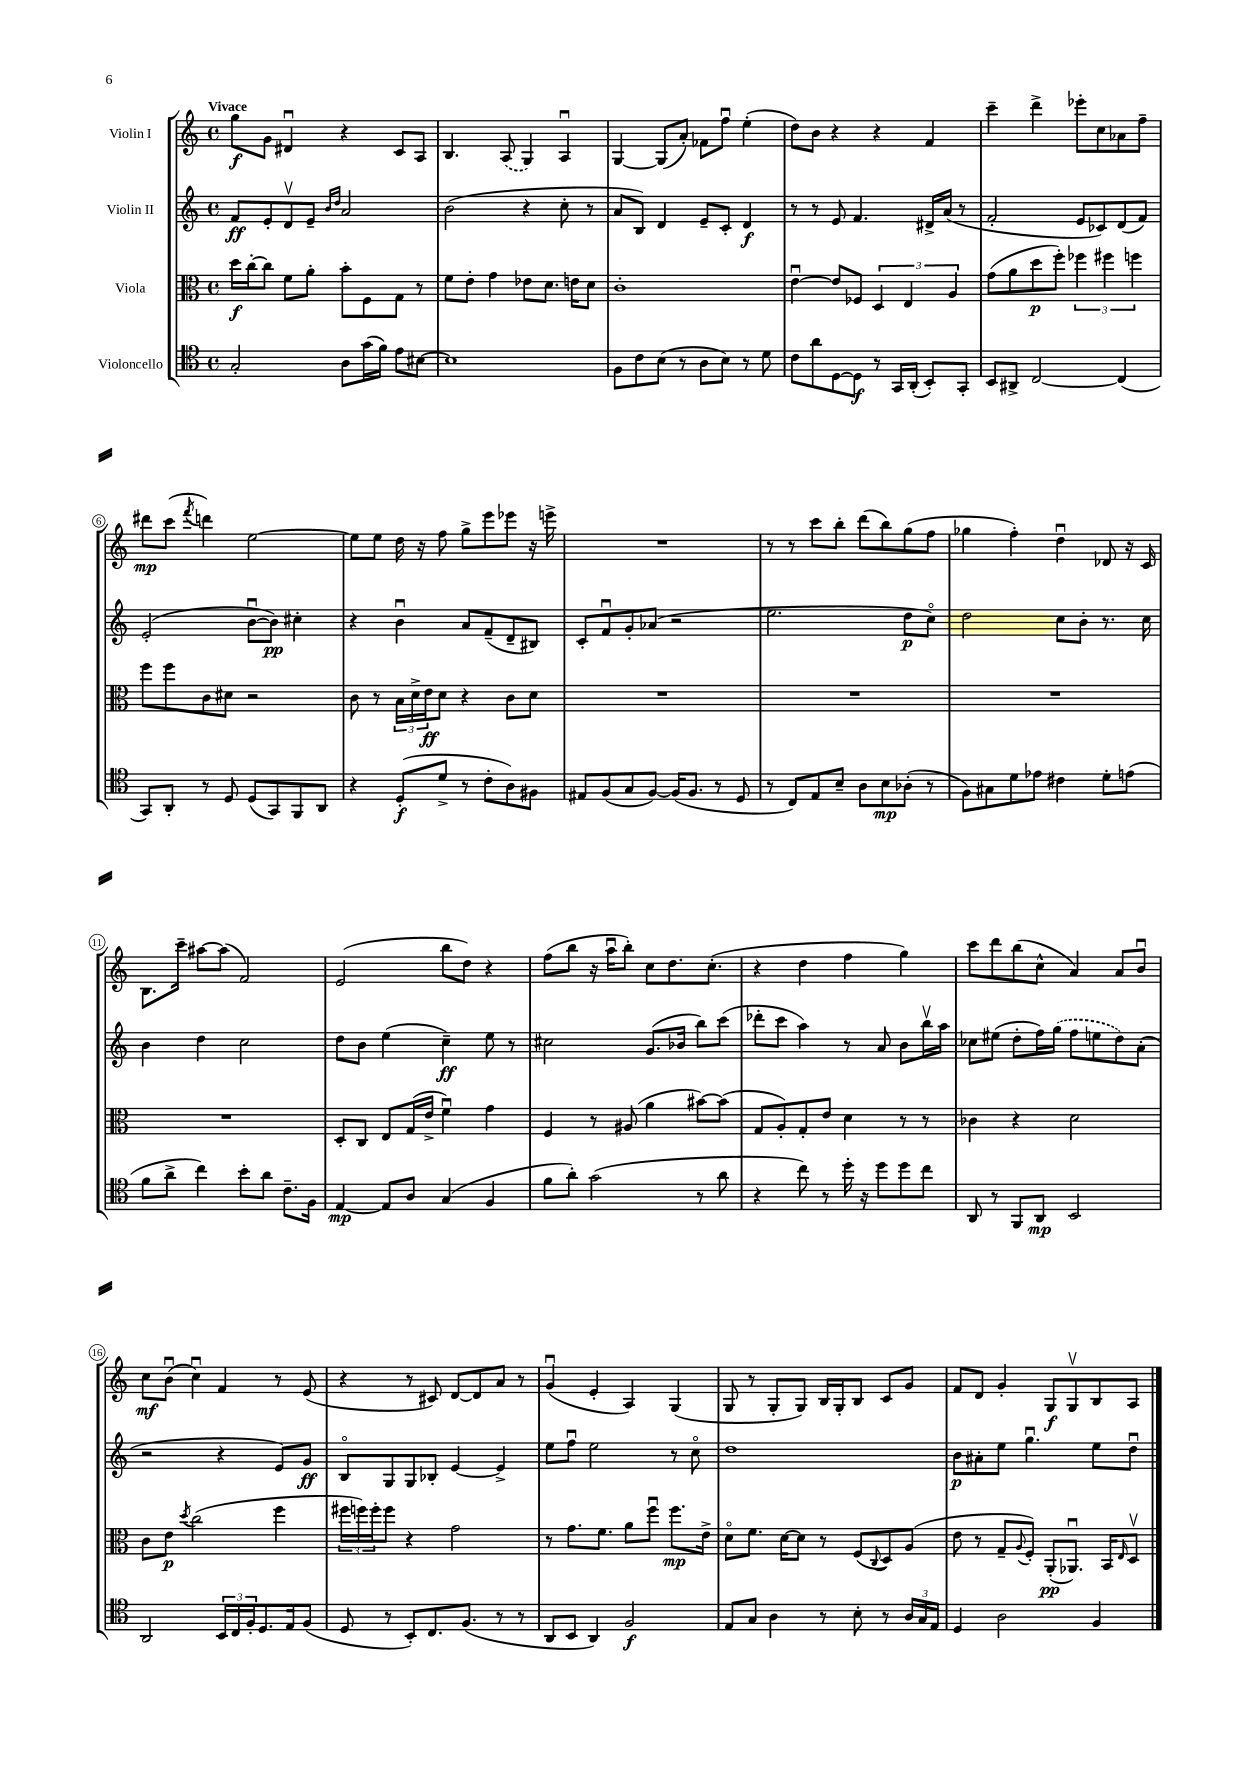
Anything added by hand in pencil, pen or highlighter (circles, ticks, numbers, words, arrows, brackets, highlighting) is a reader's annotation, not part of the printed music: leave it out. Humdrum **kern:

**kern	**kern	**kern	**kern
*staff4	*staff3	*staff2	*staff1
*clefC4	*clefC3	*clefG2	*clefG2
*k[]	*k[]	*k[]	*k[]
*M4/4	*M4/4	*M4/4	*M4/4
*met(c)	*met(c)	*met(c)	*met(c)
2G'	16dd	8f	8gg
.	[16cc'	.	.
.	8cc]	8e'	8g
.	8f	8dv	4d#u
.	8a'	8e~	.
.	.	16qqb	.
.	.	16qqdd	.
8A	8b'	2a	4r
(16g	8F	.	.
16f)	.	.	.
8e	8G	.	8c
[8B#	8r	.	8A
=	=	=	=
1B#]	8f	(2b	4.B
.	8e'	.	.
.	4g	.	.
.	.	.	(8A
.	8e-	4r	4G)
.	8.d	.	.
.	.	8cc'	4Au
.	16e	.	.
.	8d	8r	.
=	=	=	=
8F	1c'	8a	[4G
8c	.	8B)	.
(8B	.	4d	(8G]
8r	.	.	8a')
8A	.	8e~	8f-
8B)	.	8c'	8ffu
8r	.	4d	(4ee'
8d	.	.	.
=	=	=	=
8c	[4eu	8r	8dd)
8a	.	8r	8b
[8D	8e]	8e	4r
8D]	8F-	4.f	.
8r	6D	.	4r
16GG	.	.	.
.	6E	.	.
(16AA'	.	.	.
8BB')	.	16d#^	4f
.	.	(16a	.
.	6A	.	.
8GG'	.	8r	.
=	=	=	=
8BB	(8g	2f'	4ccc~
8AA#^	8a	.	.
[2C	8dd	.	4ddd^
.	8ff')	.	.
.	6ff-	8e	8eee-'
.	.	8c-)	8cc
.	6ff#	.	.
(4C]	.	(8d	8a-
.	6ff	.	.
.	.	8f)	8ff~
=	=	=	=
8GG)	8ff	(2e'	8ddd#
8AA'	8ff	.	(8ccc
.	.	.	8qfff
8r	8c	.	4ddd)
8D	8d#	.	.
(8D	2r	[8bu	[2ee
8GG)	.	8b])	.
8FF	.	4cc#'	.
8AA	.	.	.
=	=	=	=
4r	8c	4r	8ee]
.	8r	.	8ee
(8D'	24B	4bu	16dd
.	24d^	.	.
.	.	.	16r
.	24e	.	.
8d^	8d	.	8ff
8r	4r	8a	8gg^
8c'	.	(8f~	8eee
8A)	8c	8d~	8eee-
8F#	8d	8B#)	16r
.	.	.	16eee^
=	=	=	=
8E#	1r	8c'	1r
(8F	.	8fu	.
8G	.	8g'	.
[8F)	.	(8a-	.
(16F]	.	2r	.
8.F	.	.	.
8r	.	.	.
8D	.	.	.
=	=	=	=
8r	1r	2.ee	8r
8C)	.	.	8r
8E	.	.	8ccc
8B~	.	.	8bb'
8A	.	.	(8ddd
8B	.	.	8bb)
(8A-'	.	8dd	(8gg
8r	.	8cco)	8ff
=	=	=	=
8F)	1r	2dd	4gg-
8G#	.	.	.
8d	.	.	4ff')
8e-	.	.	.
4c#	.	8cc	4ddu
.	.	8b'	.
8d'	.	8.r	8d-
(8e	.	.	16r
.	.	16cc	16c
=	=	=	=
8f	1r	4b	8.B
8a^	.	.	.
.	.	.	16ccc~
4cc)	.	4dd	[8aa#
.	.	.	(8aa#]
8b'	.	2cc	2f)
8a	.	.	.
8.c~	.	.	.
16F	.	.	.
=	=	=	=
[4E	8D'	8dd	(2e
.	8C	8b	.
8E]	8E	(4ee	.
8A	(16G	.	.
.	16e^	.	.
(4G	4fu)	4cc~)	8bb
.	.	.	8dd)
4F	4g	8ee	4r
.	.	8r	.
=	=	=	=
8f	4F	2cc#	(8ff
8a')	.	.	8bb
(2g	8r	.	16r
.	.	.	16aau
.	(8A#	.	8bb')
.	4a	(8.g	8cc
.	.	.	8.dd
.	.	16b-	.
8r	[8b#)	8bb)	.
.	.	.	(8.cc'
8a	(8b#]	(8ccc	.
=	=	=	=
4r	8G	8ddd-'	4r
.	8A')	8ccc	.
8cc)	8G'	4aa)	4dd
8r	8e	.	.
16dd'	4d	8r	4ff
16r	.	.	.
8dd	.	8a	.
8dd	8r	8b	4gg)
8cc	8r	16bbv	.
.	.	16aa	.
=	=	=	=
8AA	4c-	8cc-	8ccc
8r	.	(8ee#	8ddd
8FF	4r	8dd'	(8bb
8AA	.	16ff)	8cc^^
.	.	(16gg	.
2BB	2d	8ff	4a)
.	.	8ee	.
.	.	8dd)	8a
.	.	(8a'	8bu
=	=	=	=
2AA	8c	2r	8cc
.	8e	.	(8bu
.	8qdd	.	.
.	(2cc	.	4ccu)
24BB	.	4r	4f
24C	.	.	.
24F'	.	.	.
8.D	.	.	.
.	4ff	8e)	8r
16E	.	.	.
(8F	.	8g	(8e
=	=	=	=
8D	24ff#	8Bo	4r
.	24ff)	.	.
.	24ff'	.	.
8r	8ff	8G	.
8BB')	4r	8G	8r
8.C	.	8B-'	8c#)
.	2g	[4e	[8d
(8.F	.	.	.
.	.	.	8d]
8r	.	4e^]	8a
8r	.	.	8r
=	=	=	=
8AA	8r	8ee	(4gu
8BB	8.g	8ffu	.
4AA)	.	2ee	4e'
.	8.f	.	.
2F	8a	.	4A)
.	8ffu	.	.
.	8.ff	8r	(4G
.	.	8cco	.
.	16e^	.	.
=	=	=	=
8E	8do	1dd	8G
8G	8.f	.	8r
4A	.	.	8G'
.	[16d	.	.
.	8d]	.	8G)
8r	8r	.	16B
.	.	.	16G'
8B'	(8F	.	8B
.	8qqC	.	.
8r	8D)	.	8c
24A	(8A	.	8g
24G	.	.	.
24E	.	.	.
=	=	=	=
4D	8e	8b	8f
.	8r	8a#'	8d
2A	8G~	8ee	4g'
.	8qqA	.	.
.	8F')	4.ggu	.
.	(8AA'	.	8G
.	8.AA-u)	.	8Gv
4F	.	8ee	8B
.	16BB	.	.
.	16qqE	.	.
.	8Dv	8ddu	8A
==	==	==	==
*-	*-	*-	*-
